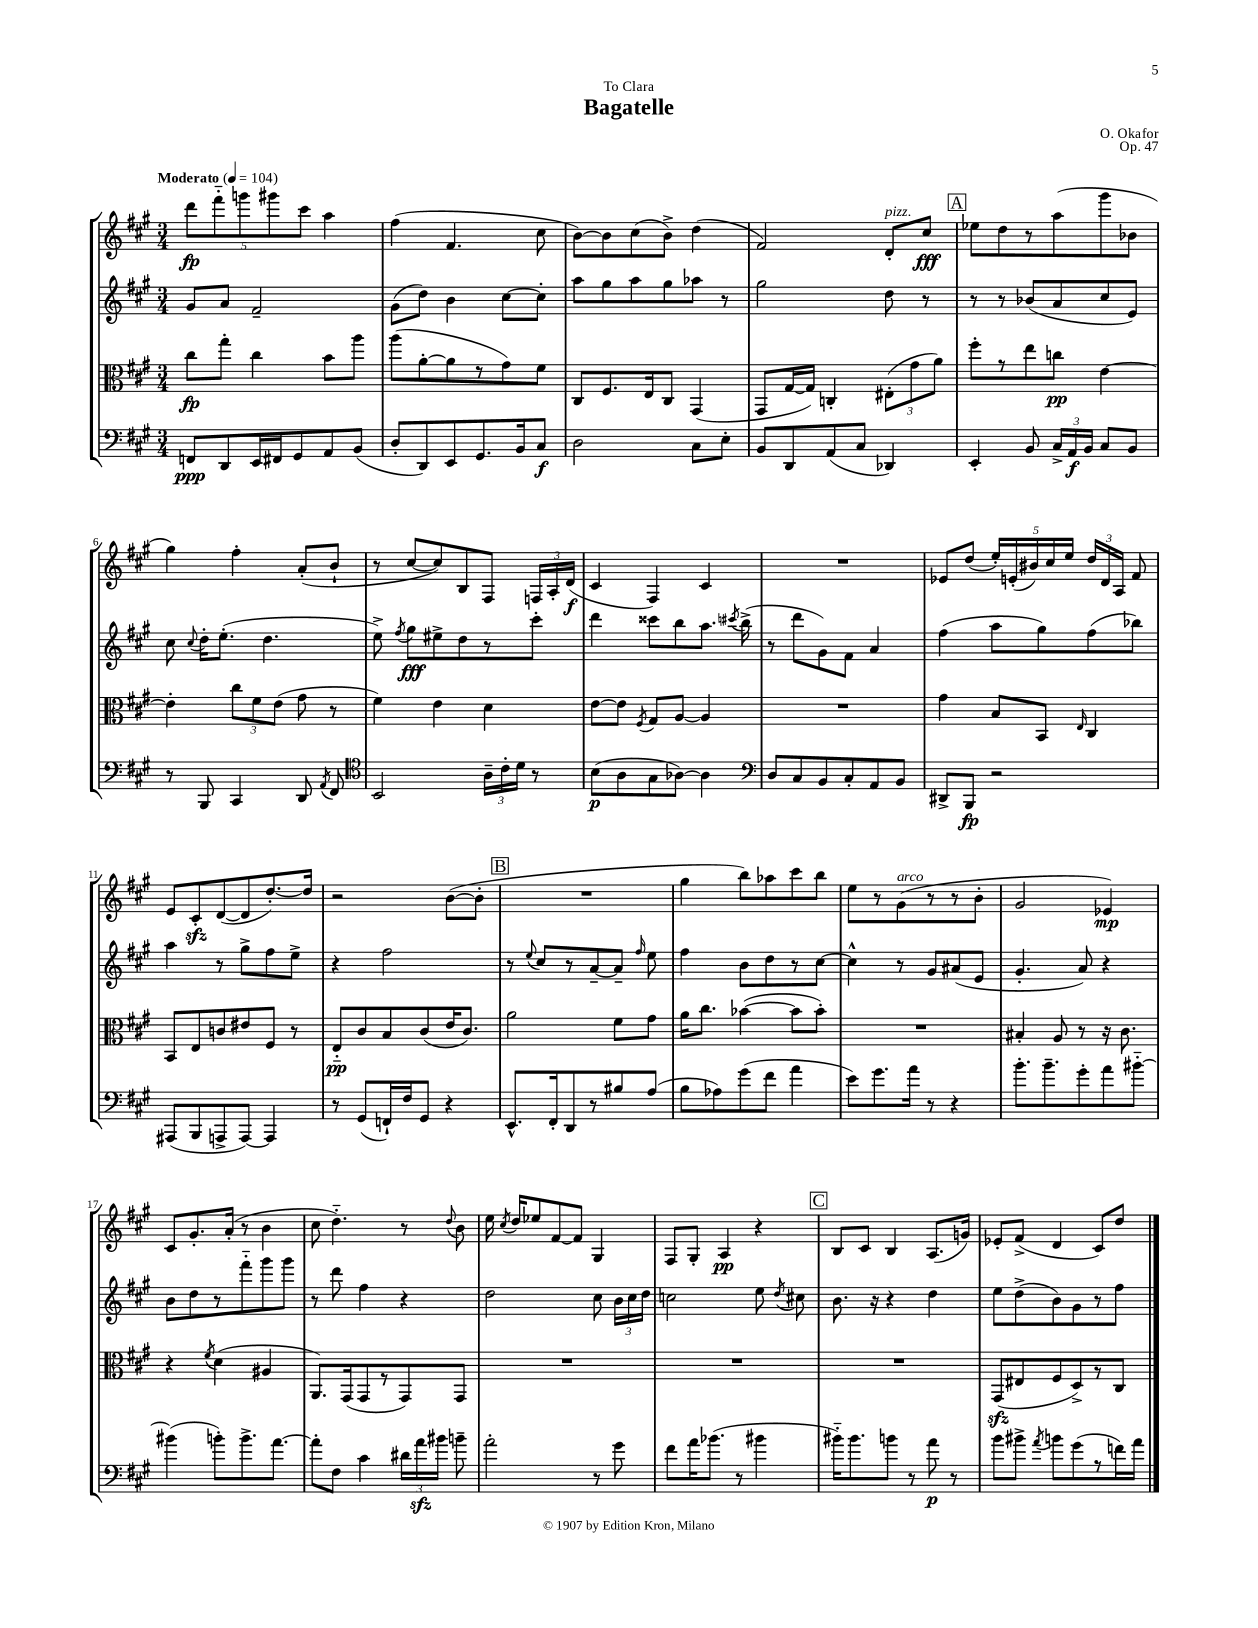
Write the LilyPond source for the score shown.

\header { title = "Bagatelle" composer = "O. Okafor" dedication = "To Clara" opus = "Op. 47" }
<<
\new StaffGroup <<
\new Staff = "s0" {
    \clef treble \key a \major \numericTimeSignature \time 3/4 \tempo "Moderato" 4 = 104
    \autoBeamOff \tuplet 5/4 { d'''8[\fp fis'''8-_ g'''8 gis'''8 cis'''8] } a''4 |
    fis''4( fis'4. cis''8 |
    b'8[~) b'8 cis''8( b'8]->) d''4( |
    fis'2) d'8[-.^\markup { \italic "pizz." } cis''8]\fff |
    \mark \markup { \box "A" } ees''8[ d''8 r8 a''8( gis'''8 bes'8] |
    gis''4) fis''4-. a'8[-.( b'8]-! |
    r8 cis''8[~ cis''8) b8 fis8] \tuplet 3/2 { f16[ a16-. d'16]\f( } |
    cis'4 fis4) cis'4 |
    R2. |
    ees'8[ d''8]( \tuplet 5/4 { e''16[-.) e'16-.( bis'16) cis''16 e''16] } \tuplet 3/2 { d''16[ d'16 a16] } fis'8 |
    e'8[ cis'8-.\sfz d'8~( d'8 d''8.~-.) d''16] |
    r2 b'8[~( b'8]-. |
    \mark \markup { \box "B" } R2. |
    gis''4 b''8[) aes''8 cis'''8 b''8] |
    e''8[ r8 gis'8^\markup { \italic "arco" }( r8 r8 b'8]-. |
    gis'2 ees'4\mp) |
    cis'8[ gis'8.-. a'16]-.( r8 b'4 |
    cis''8 d''4.-_) r8 \appoggiatura { d''8 } b'8 |
    e''16 \acciaccatura { cis''8 } d''16[ ees''8 fis'8~ fis'8] gis4 |
    fis8[ gis8]-. a4\pp r4 |
    \mark \markup { \box "C" } b8[ cis'8] b4 a8.[( g'16]) |
    ees'8[-. fis'8]->( d'4 cis'8[) d''8] \bar "|." |
}
\new Staff = "s1" {
    \clef treble \key a \major \numericTimeSignature \time 3/4
    \autoBeamOff gis'8[ a'8] fis'2-- |
    gis'8[( d''8]) b'4 cis''8[~ cis''8]-. |
    a''8[ gis''8 a''8 gis''8 aes''8] r8 |
    gis''2 d''8 r8 |
    \mark \markup { \box "A" } r8 r8 bes'8[( a'8 cis''8 e'8]) |
    cis''8 \appoggiatura { cis''8 } d''16[-. e''8.]-.( d''4. |
    e''8->) \acciaccatura { fis''8 } gis''8[\fff eis''8-> d''8 r8 cis'''8]-. |
    d'''4 cisis'''8[ b''8 a''8.] \acciaccatura { cis'''8 } b''16->( |
    r8 d'''8[ gis'8) fis'8] a'4 |
    fis''4( a''8[ gis''8) fis''8( bes''8]) |
    a''4 r8 gis''8[-> fis''8 e''8]-> |
    r4 fis''2 |
    \mark \markup { \box "B" } r8 \appoggiatura { e''8 } cis''8[ r8 a'8~-- a'8]-- \grace { fis''16 } e''8 |
    fis''4 b'8[ d''8 r8 cis''8]~ |
    cis''4-^ r8 gis'8[ ais'8( e'8] |
    gis'4.-. a'8) r4 |
    b'8[ d''8 r8 fis'''8-_ gis'''8 gis'''8] |
    r8 d'''8 fis''4 r4 |
    d''2 cis''8 \tuplet 3/2 { b'16[ cis''16 d''16] } |
    c''2 e''8 \acciaccatura { d''8 } cis''8 |
    \mark \markup { \box "C" } b'8. r16 r4 d''4 |
    e''8[ d''8->( b'8) gis'8 r8 fis''8] \bar "|." |
}
\new Staff = "s2" {
    \clef alto \key a \major \numericTimeSignature \time 3/4
    \autoBeamOff cis''8[\fp gis''8]-. cis''4 b'8[ a''8] |
    a''8[( a'8~-. a'8 r8 gis'8) fis'8] |
    cis8[ fis8. e16 cis8] gis,4( |
    gis,8[ gis16~ gis16]) c4-. \tuplet 3/2 { eis8[-.( gis'8 a'8]) } |
    \mark \markup { \box "A" } fis''8[-. r8 e''8 c''8]\pp e'4~ |
    e'4-. \tuplet 3/2 { cis''8[ fis'8 e'8]( } gis'8 r8 |
    fis'4) e'4 d'4 |
    e'8[~ e'8] \acciaccatura { fis8 } gis8[ a8]~ a4 |
    R2. |
    gis'4 b8[ b,8] \grace { e16 } cis4 |
    b,8[ e8 c'8 eis'8 fis8] r8 |
    e8[-_\pp cis'8 b8 cis'8( e'16 cis'8.]) |
    \mark \markup { \box "B" } a'2 fis'8[ gis'8] |
    a'16[ cis''8.] bes'4~( bes'8[ bes'8]-.) |
    R2. |
    bis4-. a8 r8 r16 cis'8. |
    r4 \acciaccatura { fis'8 } d'4( ais4 |
    a,8.[) gis,16( gis,8 r8 gis,8) gis,8] |
    R2. |
    R2. |
    \mark \markup { \box "C" } R2. |
    gis,8[\sfz( eis8 fis8 d8->) r8 cis8] \bar "|." |
}
\new Staff = "s3" {
    \clef bass \key a \major \numericTimeSignature \time 3/4
    \autoBeamOff f,8[\ppp d,8 e,16 fis,16 gis,8 a,8 b,8]( |
    d8[-. d,8) e,8 gis,8. b,16 cis8]\f |
    d2 cis8[ e8]-. |
    b,8[ d,8 a,8( cis8] des,4) |
    \mark \markup { \box "A" } e,4-. b,8 \tuplet 3/2 { cis16[-> a,16\f b,16] } cis8[ b,8] |
    r8 b,,8 cis,4 d,8 \acciaccatura { a,8 } fis,8 |
    \clef tenor b,2 \tuplet 3/2 { a16[-- cis'16-. d'16] } r8 |
    b8[\p( a8 gis8 aes8]~) aes4 |
    \clef bass d8[ cis8 b,8 cis8-. a,8 b,8] |
    dis,8[-> b,,8]\fp r2 |
    ais,,8[( b,,8 a,,8-> a,,8]~) a,,4 |
    r8 gis,8[( f,16-!) fis16 gis,8] r4 |
    \mark \markup { \box "B" } e,8.[-^ fis,16-. d,8 r8 bis8 a8]( |
    b8[ aes8) gis'8( fis'8] a'4 |
    e'8[) gis'8. a'16] r8 r4 |
    b'8.[-. b'8.-- gis'8-. a'8 bis'8]~-_ |
    bis'4( b'8[-.) b'8.-> a'8.]~ |
    a'8[-. fis8] cis'4 \tuplet 3/2 { dis'16[ a'16\sfz bis'16] } b'8-- |
    a'2-. r8 gis'8 |
    fis'8[ a'16 bes'8.]( r8 bis'4 |
    \mark \markup { \box "C" } bis'16[-_) bis'8. b'8] r8 a'8\p r8 |
    b'8[ bis'8]-> \acciaccatura { a'8 } b'8[ gis'8( r8 f'16) a'16] \bar "|." |
}
>>
>>
